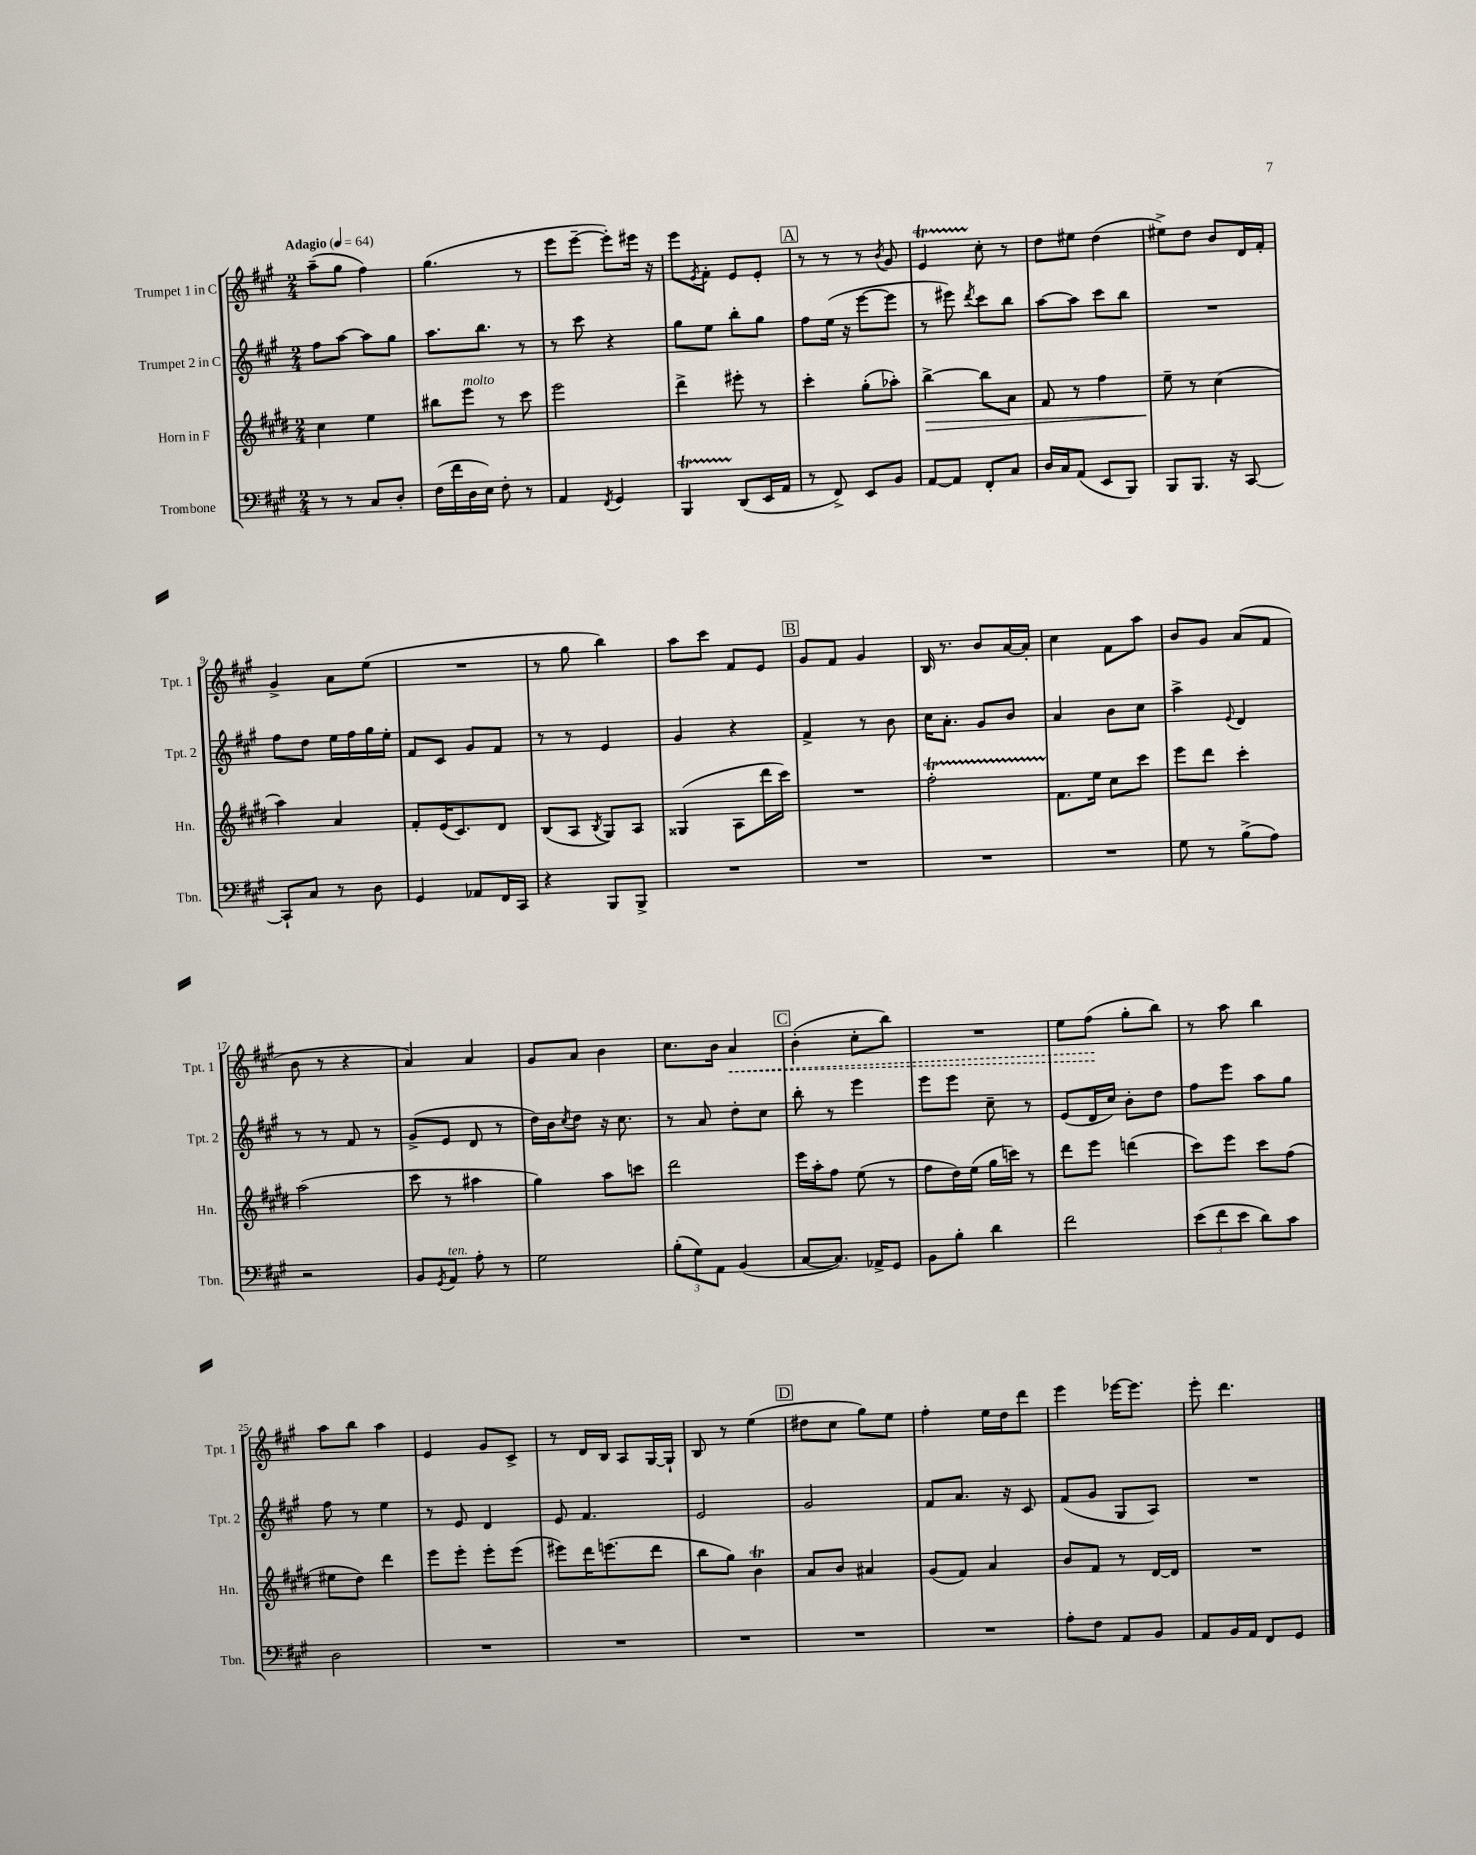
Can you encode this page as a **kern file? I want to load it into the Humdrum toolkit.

**kern	**kern	**dynam	**kern	**kern	**dynam
*part4	*part3	*part3	*part2	*part1	*part1
*staff4	*staff3	*staff3	*staff2	*staff1	*staff1
*I"Trombone	*I"Horn in F	*	*I"Trumpet 2 in C	*I"Trumpet 1 in C	*
*I'Tbn.	*I'Hn.	*	*I'Tpt. 2	*I'Tpt. 1	*
*clefF4	*clefG2	*	*clefG2	*clefG2	*
*k[f#c#g#]	*k[f#c#g#d#]	*	*k[f#c#g#]	*k[f#c#g#]	*
*M2/4	*M2/4	*	*M2/4	*M2/4	*
*MM64	*MM64	*	*MM64	*MM64	*
=1	=1	=1	=1	=1	=1
!	!	!	!	!LO:TX:a:B:t=Adagio	!
8r	4cc#\	.	8ff#\L	(8aa~\L	.
8r	.	.	[8aa\J	8gg#\J	.
8C#/L	4ee\	.	8aa\L]	4ff#\)	.
8D'/J	.	.	8gg#\J	.	.
=2	=2	=2	=2	=2	=2
(16F#\LL	8bb#X\L	.	8.aa\L	(4.gg#\	.
16f#\	.	.	.	.	.
!	!LO:TX:a:i:t=molto	!	!	!	!
16D\	8eee\J	.	.	.	.
16E\JJ)	.	.	8.bb\J	.	.
8F#'\	8r	.	.	.	.
8r	8ccc#\	.	8r	8r	.
=3	=3	=3	=3	=3	=3
4AA/	2eee\	.	8r	8eee\L	.
.	.	.	8ccc#\	[8eee~\J	.
8qFF#/	.	.	.	.	.
4GG#/	.	.	4r	8eee'\L])	.
.	.	.	.	16eee#X\Jk	.
.	.	.	.	16r	.
=4	=4	=4	=4	=4	=4
4BBBT/	4ddd#^\	.	8gg#\L	8eee\L	.
.	.	.	.	8qe/	.
.	.	.	8ee\J	8f#'\J	.
(8DD/L	8eee#X'\	.	8bb'\L	8e/L	.
16EE/L	8r	.	8gg#\J	8e'/J	.
16AA/JJ	.	.	.	.	.
!!LO:REH:place=s1:t=A
=5	=5	=5	=5	=5	=5
8r	4ccc#'\	.	8ff#\L	8r	.
8FF#^/)	.	.	(16ee\Jk	8r	.
.	.	.	16r	.	.
8EE/L	(8gg#'\L	.	[8eee\L	8r	.
.	.	.	.	8qb/	.
8BB/J	8aa-X'\J)	.	8eee\J]	8g#/	.
=6	=6	=6	=6	=6	=6
!	!	!LO:HP:b	!	!	!
[8AA/L	[4bb^\	>	8r	4eT/	.
8AA/J]	.	.	8eee#X\)	.	.
.	.	.	8qddd/	.	.
8FF#'/L	8bb\L]	.	8ccc#\L	8cc#'\	.
8C#/J	8a\J	.	8bb\J	8r	.
=7	=7	=7	=7	=7	=7
16D/LL	8f#/	.	[8aa\L	8dd\L	.
16C#/J	.	.	.	.	.
(8AA/J	8r	.	8aa\J]	8ee#X\J	.
8EE/L	4ff#\	.	8ccc#\L	(4dd\	.
8BBB/J)	.	.	8bb\J	.	.
=8	=8	=8	=8	=8	=8
8BBB/L	8ee~\	.	2r	8ee#X^\L)	.
8.BBB/J	8r	]	.	8dd\J	.
.	(4cc#\	.	.	8b/L	.
16r	.	.	.	.	.
[8CC#/	.	.	.	16d/L	.
.	.	.	.	16f#'/JJ	.
!!LO:LB:g=z
=9	=9	=9	=9	=9	=9
8CC#`/L]	4aa\)	.	8ff#\L	4g#^/	.
8C#/J	.	.	8dd\J	.	.
8r	4a/	.	16ee\LL	8a\L	.
.	.	.	16ff#\	.	.
8D\	.	.	16gg#\	(8ee\J	.
.	.	.	16ee'\JJ	.	.
=10	=10	=10	=10	=10	=10
4GG#/	8f#'/L	.	8f#/L	2r	.
.	(16e/K	.	8c#/J	.	.
.	8.c#/)	.	.	.	.
8AA-X/L	.	.	8g#/L	.	.
16FF#/L	8d#/J	.	8f#/J	.	.
16CC#/JJ	.	.	.	.	.
=11	=11	=11	=11	=11	=11
4r	(8B/L	.	8r	8r	.
.	8A/J	.	8r	8gg#\	.
.	8qB/	.	.	.	.
8BBB/L	8G#/L)	.	4e/	4bb\)	.
8BBB^/J	8A/J	.	.	.	.
=12	=12	=12	=12	=12	=12
2r	(4G##X/	.	4g#/	8aa\L	.
.	.	.	.	8ccc#\J	.
.	8A\L	.	4r	8f#/L	.
.	16ddd#\L	.	.	8e/J	.
.	16ccc#\JJ)	.	.	.	.
!!LO:REH:place=s1:t=B
=13	=13	=13	=13	=13	=13
2r	2r	.	4f#^/	8g#/L	.
.	.	.	.	8f#/J	.
.	.	.	8r	4g#/	.
.	.	.	8b\	.	.
=14	=14	=14	=14	=14	=14
2r	2ff#T'\	.	16cc#\KL	16B/	.
.	.	.	8.a'\J	8.r	.
.	.	.	8g#/L	8b/L	.
.	.	.	8b/J	[16a/L	.
.	.	.	.	16a'/JJ]	.
=15	=15	=15	=15	=15	=15
2r	8.f#\L	.	4a/	4cc#\	.
.	16ee\Jk	.	.	.	.
.	8cc#\L	.	8b\L	8f#\L	.
.	8ccc#\J	.	8cc#\J	8aa\J	.
=16	=16	=16	=16	=16	=16
8G#\	8eee\L	.	4aa^\	8b/L	.
8r	8ddd#\J	.	.	8g#/J	.
.	.	.	8qqe/	.	.
(8B^\L	4ccc#'\	.	4d/	(8a/L	.
8A\J)	.	.	.	8f#/J	.
!!LO:LB:g=z
=17	=17	=17	=17	=17	=17
2r	(2aa\	.	8r	8b\	.
.	.	.	8r	8r	.
.	.	.	8f#/	4r	.
.	.	.	8r	.	.
=18	=18	=18	=18	=18	=18
8BB/L	8ccc#\	.	(8g#^/L	4a/)	.
8qGG#/	.	.	.	.	.
!LO:TX:a:i:t=ten.	!	!	!	!	!
8AA/J	8r	.	8e/J	.	.
8A'\	4aa#X\	.	8d/	4a/	.
8r	.	.	8r	.	.
=19	=19	=19	=19	=19	=19
2G#\	4gg#\)	.	16dd\LL)	8g#/L	.
.	.	.	16b\J	.	.
.	.	.	8qcc#/	.	.
.	.	.	8dd\J	8a/J	.
.	8aa\L	.	16r	4b\	.
.	.	.	8.cc#\	.	.
.	8cccn\J	.	.	.	.
=20	=20	=20	=20	=20	=20
(12B'\L	2ddd#\	.	8r	8.cc#\L	.
12G#\)	.	.	.	.	.
.	.	.	8a/	.	.
12AA\J	.	.	.	.	.
.	.	.	.	16b\Jk	.
!	!	!	!	!	!LO:HP:b
(4BB/	.	.	8dd'\L	4a/	<
.	.	.	8cc#\J	.	.
!!LO:REH:place=s1:t=C
=21	=21	=21	=21	=21	=21
[8C#/L	16eee\LL	.	8bb'\	(4b'\	.
.	16aa'\J	.	.	.	.
8.C#/J])	8ff#\J	.	8r	.	.
.	(8ee\	.	4eee\	8cc#'\L	.
16AA-X^/KL	.	.	.	.	.
8GG#/J	8r	.	.	8bb\J)	.
=22	=22	=22	=22	=22	=22
8BB\L	8ff#\L	.	8eee\L	2r	.
8B'\J	16dd#\L)	.	8eee\J	.	.
.	(16ee\JJ	.	.	.	.
4d\	16gg#\LL	.	8cc#~\	.	.
.	16cccn\JJ)	.	.	.	.
.	8r	.	8r	.	.
=23	=23	=23	=23	=23	=23
2f#\	8ddd#\L	.	(8e/L	8ee\L	.
.	8eee\J	.	16d/L	(8ff#\J	.
.	.	.	16cc#/JJ)	.	.
.	(4dddn\	.	8b'\L	8gg#'\L	[
.	.	.	8dd\J	8bb\J)	.
=24	=24	=24	=24	=24	=24
(12e\L	8ccc#\L)	.	8ff#\L	8r	.
12f#\	.	.	.	.	.
.	8eee\J	.	8eee\J	8aa\	.
12e\J	.	.	.	.	.
8d\L)	8ccc#\L	.	8aa\L	4bb\	.
8c#\J	(8ff#\J	.	8gg#\J	.	.
!!LO:LB:g=z
=25	=25	=25	=25	=25	=25
2D\	8ee#X\L	.	8ff#\	8aa\L	.
.	8dd#\J)	.	8r	8bb\J	.
.	4ddd#\	.	4ee\	4aa\	.
=26	=26	=26	=26	=26	=26
2r	8eee\L	.	8r	4e/	.
.	8eee'\J	.	8e/	.	.
.	8eee'\L	.	4d/	8g#/L	.
.	(8eee\J	.	.	8c#^/J	.
=27	=27	=27	=27	=27	=27
2r	8eee#X\L)	.	8e/	8r	.
.	16ddd#\K	.	4.f#/	16d/LL	.
.	(8.eeen\	.	.	16B/JJ	.
.	.	.	.	8A/L	.
.	8ddd#\J	.	.	[16G#/L	.
.	.	.	.	16G#`/JJ]	.
=28	=28	=28	=28	=28	=28
2r	8bb\L	.	2e/	8B/	.
.	8gg#\J)	.	.	8r	.
.	4bT\	.	.	(4ee\	.
!!LO:REH:place=s1:t=D
=29	=29	=29	=29	=29	=29
2r	8a/L	.	2g#/	8dd#X\L	.
.	8b/J	.	.	8cc#\J	.
.	4a#X/	.	.	8gg#\L)	.
.	.	.	.	8ee\J	.
=30	=30	=30	=30	=30	=30
2r	(8g#/L	.	8f#/L	4ff#'\	.
.	8f#/J)	.	8.a/J	.	.
.	4a/	.	.	16ee\LL	.
.	.	.	16r	16dd\J	.
.	.	.	8c#/	8ddd\J	.
=31	=31	=31	=31	=31	=31
8A'\L	8b/L	.	(8f#/L	4eee\	.
8F#\J	8f#/J	.	8g#/J	.	.
8AA/L	8r	.	8G#/L	[16eee-X\KL	.
.	.	.	.	8.eee-\J]	.
8BB/J	[16d#/LL	.	8A/J)	.	.
.	16d#/JJ]	.	.	.	.
=32	=32	=32	=32	=32	=32
8AA/L	2r	.	2r	8eee'\	.
16BB/L	.	.	.	4.ddd\	.
16AA/JJ	.	.	.	.	.
8FF#/L	.	.	.	.	.
8GG#/J	.	.	.	.	.
==	==	==	==	==	==
*-	*-	*-	*-	*-	*-
